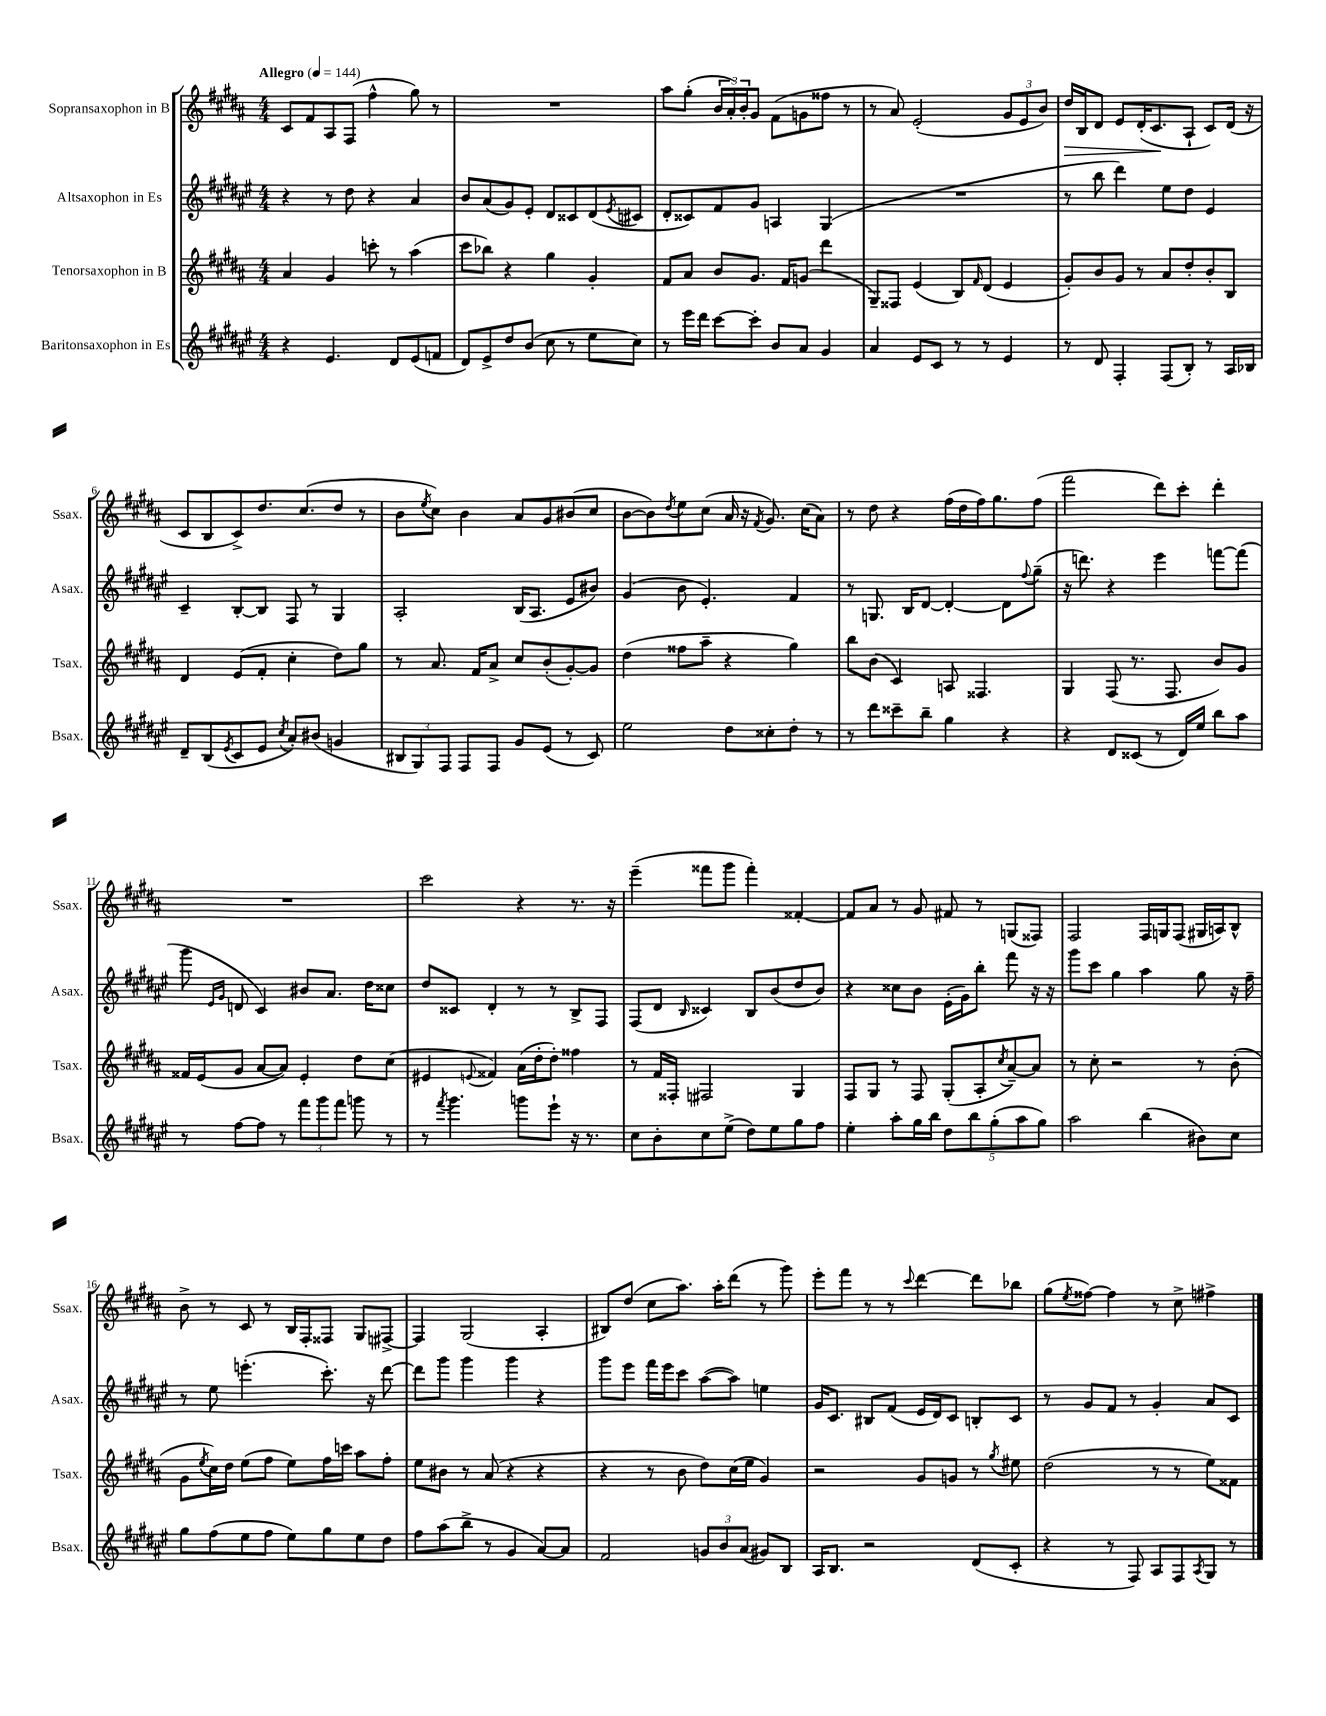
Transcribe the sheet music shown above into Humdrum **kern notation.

**kern	**kern	**kern	**kern
*staff4	*staff3	*staff2	*staff1
*clefG2	*clefG2	*clefG2	*clefG2
*k[f#c#g#d#a#e#]	*k[f#c#g#d#a#]	*k[f#c#g#d#a#e#]	*k[f#c#g#d#a#]
*M4/4	*M4/4	*M4/4	*M4/4
*MM144	*MM144	*MM144	*MM144
4r	4a#	4r	8c#
.	.	.	8f#
4.e#	4g#	8r	8A#
.	.	8dd#	(8F#
.	8ccc'	4r	4ff#^^
8d#	8r	.	.
(8e#	(4aa#	4a#	8gg#)
8f	.	.	8r
=	=	=	=
8d#)	8ccc#	8b	1r
8e#^	8bb-)	(8a#	.
8dd#	4r	8g#)	.
(8b	.	8e#'	.
8cc#	4gg#	8d#	.
8r	.	8c##	.
8ee#	4g#'	(8d#	.
.	.	8qe#	.
8cc#)	.	8c#	.
=	=	=	=
8r	8f#	8d#'	8aa#
16eee#	8a#	8c##)	(8gg#'
16ddd#	.	.	.
[8ccc#	8b	8f#	24b
.	.	.	24a#')
.	.	.	24b'
8ccc#']	8.g#	8g#	8g#
8b	.	4A	(8f#
.	16f#	.	.
8a#	(8g	.	8g
4g#	4ddd#	(4G#	8ff##
.	.	.	8r
=	=	=	=
4a#	8G#~)	1r	8r
.	8F##	.	8a#)
8e#	(4e	.	(2e'
8c#	.	.	.
8r	8B)	.	.
.	16qqf#	.	.
8r	(8d#	.	.
4e#	4e	.	12g#
.	.	.	12e
.	.	.	12b)
=	=	=	=
8r	8g#')	8r	16dd#
.	.	.	16B
8d#	8b	8bb	8d#
4F#'	8g#	4ddd#)	8e
.	8r	.	(16d#'
.	.	.	8.c#
(8F#	8a#	8ee#	.
8B')	8dd#'	8dd#	8A#`
8r	8b'	4e#	8c#)
16A#	8B	.	(16d#
16B-	.	.	16r
=	=	=	=
8d#~	4d#	4c#~	8c#
(8B	.	.	8B
8qe#	.	.	.
8c#	(8e	[8B'	8c#^)
8e#	8f#'	8B]	8.dd#
8qcc#	.	.	.
8a#')	4cc#'	8F#	.
.	.	.	(8.cc#
(8b#	.	8r	.
4g	8dd#)	4G#	8dd#
.	8gg#	.	8r
=	=	=	=
12B#	8r	2A#'	8b
12G#)	.	.	.
.	.	.	8qee
.	8.a#	.	8cc#)
12F#	.	.	.
8F#	.	.	4b
.	16f#	.	.
8F#	8a#^	.	.
8g#	8cc#	(16B	8a#
.	.	8.A#	.
(8e#	(8b'	.	8g#
8r	[8g#')	8e#	(8b#
8c#)	8g#]	8b#)	8cc#
=	=	=	=
2ee#	(4dd#	(4g#	[8b
.	.	.	8b])
.	.	.	8qdd#
.	8ff##	8b	8ee
.	8aa#~	4.e#')	(8cc#
8dd#	4r	.	16a#
.	.	.	16r
.	.	.	8qf#
8cc##'	.	.	8.g#)
8dd#'	4gg#)	4f#	.
.	.	.	(16cc#
8r	.	.	8a#)
=	=	=	=
8r	8bb	8r	8r
8ddd#	(8b	8.G	8dd#
8ccc##~	4c#)	.	4r
.	.	16B	.
8bb~	.	[8d#	.
4gg#	8A	4d#'_	(16ff#
.	.	.	16dd#
.	4.F##	.	16ff#)
.	.	.	8.gg#
4r	.	8d#]	.
.	.	8qqff#	.
.	.	(8gg#~	(8ff#
=	=	=	=
4r	4G#	16r	2fff#
.	.	8.ddd)	.
8d#	(8F#	4r	.
(8c##	8.r	.	.
8r	.	4eee#	8ddd#)
.	8.F#	.	.
16d#)	.	.	8ccc#'
16ee#	.	.	.
8bb	8b)	[8fff	4ddd#'
8aa#	8g#	(8fff]	.
=	=	=	=
8r	16f##	8ggg#	1r
.	(16e	.	.
.	.	16qqe#	.
.	.	16qqg#	.
[8ff#	8g#	8d	.
8ff#]	[8a#	4c#)	.
8r	8a#])	.	.
12fff#	4e'	8b#	.
12ggg#	.	.	.
.	.	8.a#	.
12fff#	.	.	.
8ggg	8dd#	.	.
.	.	16dd#	.
8r	(8cc#	8cc##	.
=	=	=	=
8r	4e#	8dd#	2ccc#
8qfff#	.	.	.
4.ggg#	.	8c##	.
.	8qqe	.	.
.	4f##)	4d#'	.
8ggg	(16a#	8r	4r
.	16dd#'	.	.
8eee#`	8dd#')	8r	.
16r	4ff##	8B^	8.r
8.r	.	.	.
.	.	8F#	.
.	.	.	16r
=	=	=	=
8cc#	8r	(8F#	(4eee~
8b'	16f#	8d#	.
.	16F##'	.	.
.	.	16qqB	.
8cc#	2F#	4c##)	8fff##
(8ee#^	.	.	8ggg#
8dd#)	.	8B	4fff##')
8ee#	.	(8b	.
8gg#	4G#	8dd#	[4f##'
8ff#	.	8b)	.
=	=	=	=
4ee#'	8F#	4r	8f##]
.	8G#	.	8a#
8aa#'	8r	8cc##	8r
16gg#	8F#	8b	8g#
16bb	.	.	.
10dd#	(8G#'	(16e#'	8f#
.	.	16g#)	.
10bb	.	.	.
.	8A#'	8bb'	8r
(10gg#'	.	.	.
.	8qcc#	.	.
.	[8a#~)	8fff#	(8G
10aa#	.	.	.
.	8a#]	16r	8F##)
10gg#)	.	.	.
.	.	16r	.
=	=	=	=
2aa#	8r	8ggg#	2F#
.	8cc#'	8ccc#	.
.	2r	4gg#	.
(4bb	.	4aa#	16F#
.	.	.	16G
.	.	.	(8F#
8b#)	8r	8gg#	16G#
.	.	.	16A)
8cc#	(8b'	16r	8B^^
.	.	16ff#~	.
=	=	=	=
8gg#	8g#	8r	8b^
.	8qee	.	.
(8ff#	16cc#)	8ee#	8r
.	16dd#	.	.
8ee#	(8ee	(4.eee'	8c#
8ff#	8ff#	.	8r
8ee#)	8ee)	.	16B
.	.	.	16F#'
8gg#	16ff#	8.ccc#')	8F##
.	16ccc	.	.
8ee#	8aa#	.	8G#
.	.	16r	.
8dd#	8ff#'	[8ddd#	[8F#^
=	=	=	=
8ff#	8ee	8ddd#]	4F#]
(8aa#	8b#	8ggg#	.
8bb^	8r	4ggg#	(2G#
8r	(8a#	.	.
4g#	4r	4ggg#	.
[8a#)	4r	4r	4A#'
8a#]	.	.	.
=	=	=	=
2f#	4r	8ggg#	8B#)
.	.	8eee#	(8dd#
.	8r	16fff#	8cc#
.	.	16eee#	.
.	8b	8ccc#	8.aa#)
12g	8dd#)	([8aa#	.
.	.	.	16aa#'
12b	.	.	.
.	(16cc#	8aa#])	(8ddd#
(12a#	.	.	.
.	16ee	.	.
8g#)	4g#)	4ee	8r
8B	.	.	8ggg#)
=	=	=	=
16A#	2r	16g#	8eee'
8.B	.	8.c#	.
.	.	.	8fff#
2r	.	8B#	8r
.	.	(8f#	8r
.	.	.	8qqccc#
.	8g#	16e#	[4ddd#
.	.	16d#)	.
.	8g	8c#	.
(8d#	8r	8B'	8ddd#]
.	8qgg#	.	.
8c#'	8ee#	8c#	8bb-
=	=	=	=
4r	(2dd#	8r	(8gg#
.	.	.	8qee
.	.	8g#	[8ff##)
8r	.	8f#	4ff##]
8F#)	.	8r	.
8A#	8r	4g#'	8r
8F#	8r	.	8cc#^
8qA#	.	.	.
8G#	8ee)	8a#	4ff#^
8r	8f##	8c#	.
==	==	==	==
*-	*-	*-	*-
